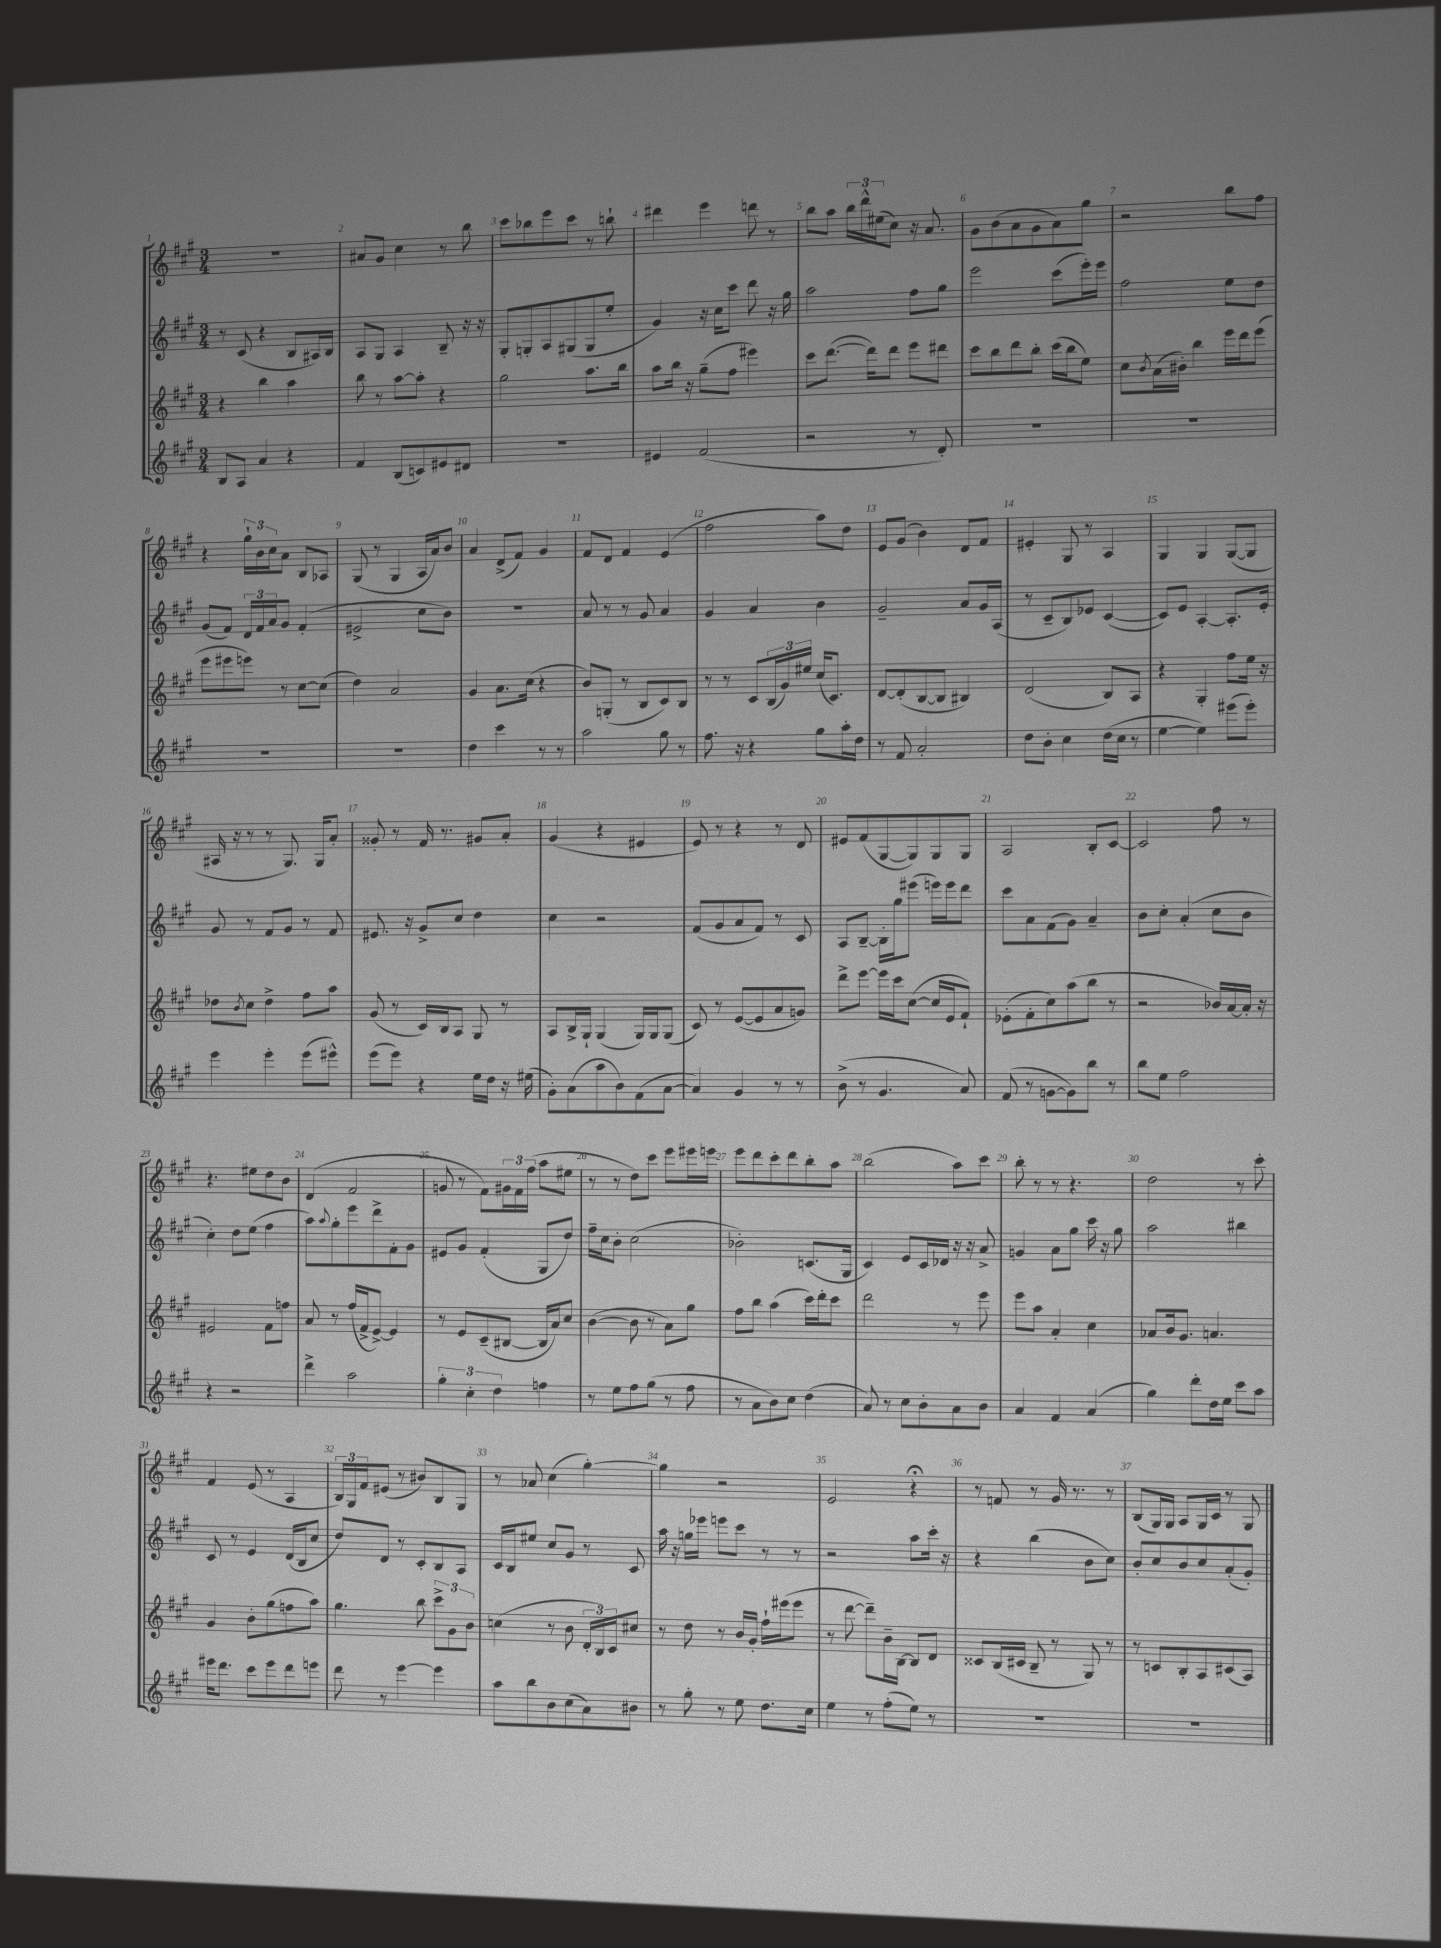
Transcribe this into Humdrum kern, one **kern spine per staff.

**kern	**kern	**kern	**kern
*staff4	*staff3	*staff2	*staff1
*clefG2	*clefG2	*clefG2	*clefG2
*k[f#c#g#]	*k[f#c#g#]	*k[f#c#g#]	*k[f#c#g#]
*M3/4	*M3/4	*M3/4	*M3/4
8B	4r	8r	2.r
8A	.	(8c#	.
4a	4bb	4r	.
4r	4aa	8B	.
.	.	16A#)	.
.	.	16B	.
=	=	=	=
4f#	8bb	8A	8a#
.	8r	8G#	8g#
(8B	[8aa	4A	4cc#
8c)	8aa']	.	.
8e#	4r	8B~	8r
8d#	.	16r	8bb
.	.	16r	.
=	=	=	=
2.r	2gg#	8G#'	8ccc#
.	.	8G'	8bb-
.	.	8A	8eee
.	.	(8G#	8ccc#
.	8.aa	8G#	8r
.	.	8ee'	8bb`
.	16bb	.	.
=	=	=	=
4e#	8aa	4g#)	4ddd#
.	16bb	.	.
.	16r	.	.
(2f#	(8gg#~	16r	4eee
.	.	16cc#	.
.	8ff#	8ccc#	.
.	4eee#)	8ddd	8ddd
.	.	16r	8r
.	.	16gg#	.
=	=	=	=
2r	8ccc#	2aa	8bb
.	([8.ddd	.	8aa
.	.	.	24bb
.	.	.	24ddd^^
.	16ddd])	.	.
.	.	.	(24ee#
.	8ddd	.	8cc#)
8r	8eee	8ff#	16r
.	.	.	8.a
8d')	8ddd#	8gg#	.
=	=	=	=
2.r	8ccc#	2eee	8g#
.	8bb	.	(8b
.	8ddd	.	8a
.	8bb'	.	8g#
.	(16ccc#	(8ccc#	8a)
.	16bb	.	.
.	8ee)	16eee')	8gg#
.	.	16eee	.
=	=	=	=
2.r	8cc#	2ff#	2r
.	8qb	.	.
.	(16a	.	.
.	16b#')	.	.
.	4bb	.	.
.	16eee	8ee	8bb
.	16ddd	.	.
.	(8eee	8dd	8ff#
=	=	=	=
2.r	8eee	(8g#	4r
.	8eee#	8f#)	.
.	8eee)	24d	24gg#`
.	.	24f#	24b
.	.	24a	24cc#
.	8r	8g#	8a
.	[8cc#	(4f#'	8B
.	(8cc#]	.	8A-
=	=	=	=
2.r	4dd)	2e#^	(8G#
.	.	.	8r
.	2a	.	4G#
.	.	8cc#	16A
.	.	.	16a)
.	.	8b)	8b
=	=	=	=
4dd	4g#	2.r	4a
4ccc#	8.a	.	(8d^
.	.	.	8f#)
.	(16cc#	.	.
8r	4r	.	4g#
8r	.	.	.
=	=	=	=
2aa	8b)	8a	8f#
.	(8G'	8r	8d
.	8r	8r	4f#
.	8B	8g#	.
8gg#	8c#)	4a	(4e
8r	8B	.	.
=	=	=	=
8.ff#	8r	4g#	2ff#
.	8r	.	.
16r	.	.	.
4r	8c#	4a	.
.	(24B	.	.
.	24g#)	.	.
.	24ee#	.	.
8gg#	(16cc#	4b	8aa)
.	8.c#)	.	.
16aa'	.	.	8dd
16dd	.	.	.
=	=	=	=
8r	[8d	2g#~	8e
8f#	(8d']	.	(8g#
2a'	[8B	.	4b)
.	8B]	.	.
.	4B#)	8a	8d
.	.	16g#	8f#
.	.	(16A	.
=	=	=	=
8dd	(2d	8r	4e#'
8b'	.	8c#~	.
4cc#	.	8B)	8G#
.	.	8e-	8r
(16dd	8B)	([4c#	4A
16cc#	.	.	.
8r	8A	.	.
=	=	=	=
[4ee	4r	8c#])	4G#
.	.	8e	.
4ee])	4G#'	[4A'	4G#
(8eee#	8ff#	8.A']	([8G#
8eee#')	16ee	.	8G#]
.	16r	16e'	.
=	=	=	=
4eee	8dd-	8g#	16A#
.	.	.	16r
.	8qb	.	.
.	8cc#	8r	8r
4eee'	4dd-^	8f#	8r
.	.	8g#	8.G#)
(8eee	8ff#	8r	.
.	.	.	16G#
8eee#^^)	8aa	8f#	8a'
=	=	=	=
(8eee	(8g#	8.e#	8g##'
8eee)	8r	.	8r
.	.	16r	.
4r	16c#)	8g#^	16f#
.	16B	.	8.r
.	8A	8cc#	.
16ee	8G#	4dd	8g#
16dd	.	.	.
16r	8r	.	8a'
(16ee#	.	.	.
=	=	=	=
8g#')	8A	4cc#	(4g#
(8a	16B^	.	.
.	16G#`	.	.
8aa	(4G#	2r	4r
8b)	.	.	.
(8f#	16G#)	.	4e#
.	16G#	.	.
[8a	(8G#	.	.
=	=	=	=
4a])	8c#)	(8f#	8e)
.	8r	8g#	8r
4g#	([8e	8a	4r
.	8e]	8f#)	.
8r	8a	8r	8r
8r	8g)	8c#	8d
=	=	=	=
(8b^	8ddd^	8A	8e#
8r	[8eee	[8B~	(8f#
4.g#	16eee]	16B']	[8G#
.	16ccc#	16gg#	.
.	([8cc#	(8eee#	8G#])
.	16cc#]	16eee)	8G#
.	16e	16eee	.
8a)	8f#`)	8ddd	8G#
=	=	=	=
(8f#	(8e-'	8ccc#	2A
8r	8f#'	8a	.
[8g	8cc#)	(8f#	.
8g])	(8aa	8g#)	.
8bb	8bb	4a~	8B'
8r	8r	.	[8c#
=	=	=	=
8bb	2r	8b	2c#]
8ee	.	8cc#'	.
2ff#	.	(4a'	.
.	16b-)	8cc#	8ff#
.	[16a	.	.
.	16a']	8b	8r
.	16r	.	.
=	=	=	=
4r	2e#	4cc#')	4.r
2r	.	8dd	.
.	.	(8ee	8ee#
.	8f#	4ff#	8dd
.	8ff	.	8b
=	=	=	=
4ddd^	8a	8aa)	(4d
.	.	8qqaa	.
.	8r	8gg#'	.
2aa	(16ff#	8eee	2f#
.	16f#^	.	.
.	[8e^)	8ddd^	.
.	4e]	8f#'	.
.	.	8g#	.
=	=	=	=
6gg#'	8r	8e#	8g
.	8e	8g#	8r
6cc#'	.	.	.
.	(8c#~	(4f#'	8f#)
6dd	.	.	.
.	[8B#	.	24g#
.	.	.	24f#
.	.	.	(24ff#
4ff	16B#]	8G#	8aa
.	16a)	.	.
.	8cc#	8dd)	8ee#
=	=	=	=
8r	([4b	16ff#~	8r
.	.	16cc#	.
8ee	.	8b'	8r
8ff#	8b]	(2cc#	8dd)
(8gg#	8r	.	8ccc#
8r	8a)	.	8eee
8ff#	8gg#	.	16eee#
.	.	.	16eee
=	=	=	=
8r	8ff#	2b-')	8eee
8a	8bb	.	8ddd
8b)	(4aa	.	8ccc#'
8cc#	.	.	8ddd
(4dd	16ccc#)	(8.c	8bb'
.	16ddd'	.	.
.	8ccc#	.	8aa
.	.	16G#	.
=	=	=	=
8a)	2ddd	4c#)	(2bb
8r	.	.	.
8cc#	.	8e	.
8b'	.	16c#	.
.	.	16d-	.
8a	8r	16r	8aa)
.	.	16r	.
8b	8eee	8a^	8ccc#
=	=	=	=
4a	8eee	4g	8bb'
.	8aa	.	8r
4f#	4a'	8a	8r
.	.	8gg#	4.r
(4a	4cc#	16ccc#	.
.	.	16r	.
.	.	8gg#	.
=	=	=	=
4gg#)	8a-	2aa	2dd
.	16b	.	.
.	8.g#	.	.
8ddd'	.	.	.
16dd	4.a	.	.
16ee	.	.	.
8ccc#	.	4bb#	8r
8aa	.	.	8ccc#'
=	=	=	=
16eee#	4g#	8c#	4f#
8.ddd	.	.	.
.	.	8r	.
8ccc#	8b'	4e	(8e
8eee#	(8gg#	.	8r
8ddd	8ff	(16d	4A
.	.	16B	.
8eee	8aa)	8cc#	.
=	=	=	=
8ddd	4.gg#	8dd)	24B)
.	.	.	24G#
.	.	.	24f#
8r	.	8d	(8e#
[4eee	.	8r	8r
.	8bb	8c#'	8b#)
4eee]	12ccc#^	8B	8B
.	12g#	.	.
.	.	8A	8G#
.	12b	.	.
=	=	=	=
8aa	(4cc	16c#	8r
.	.	16B	.
8bb	.	8ee#	8a-
8b	8r	8cc#	(4cc#
(8cc#	8b	8g#	.
8a)	24d'	8r	[4gg#')
.	24B)	.	.
.	24c#	.	.
8b#	8cc#	8c#	.
=	=	=	=
8r	8r	16aa	4gg#]
.	.	16r	.
8gg#'	8dd	16gg	.
.	.	16eee-	.
8r	8r	8eee	2r
8ee	16b	8ccc#	.
.	16g#'	.	.
8.dd	16ff#`	8r	.
.	(16eee#	.	.
.	8eee#	8r	.
16cc#	.	.	.
=	=	=	=
4ee	8r	2r	2e
.	[8ddd	.	.
8r	8ddd~])	.	.
(8ff#'	16b~	.	.
.	[16B	.	.
8ee)	8B]	8aa	4r;
8r	8d	16ccc#'	.
.	.	16r	.
=	=	=	=
2.r	8c##	4r	8r
.	(16B	.	8f
.	16c#	.	.
.	8B~	(4bb	8r
.	8r	.	16g#
.	.	.	8.r
.	8G#)	8b	.
.	8r	8cc#)	8r
=	=	=	=
2.r	8r	8b'	(8B
.	8c	8cc#	16G#)
.	.	.	16G#
.	8B'	8b	8A
.	8A	8cc#	16G#
.	.	.	16c#
.	(8c#	(8a'	8r
.	8A)	8g#')	8G#
==	==	==	==
*-	*-	*-	*-
